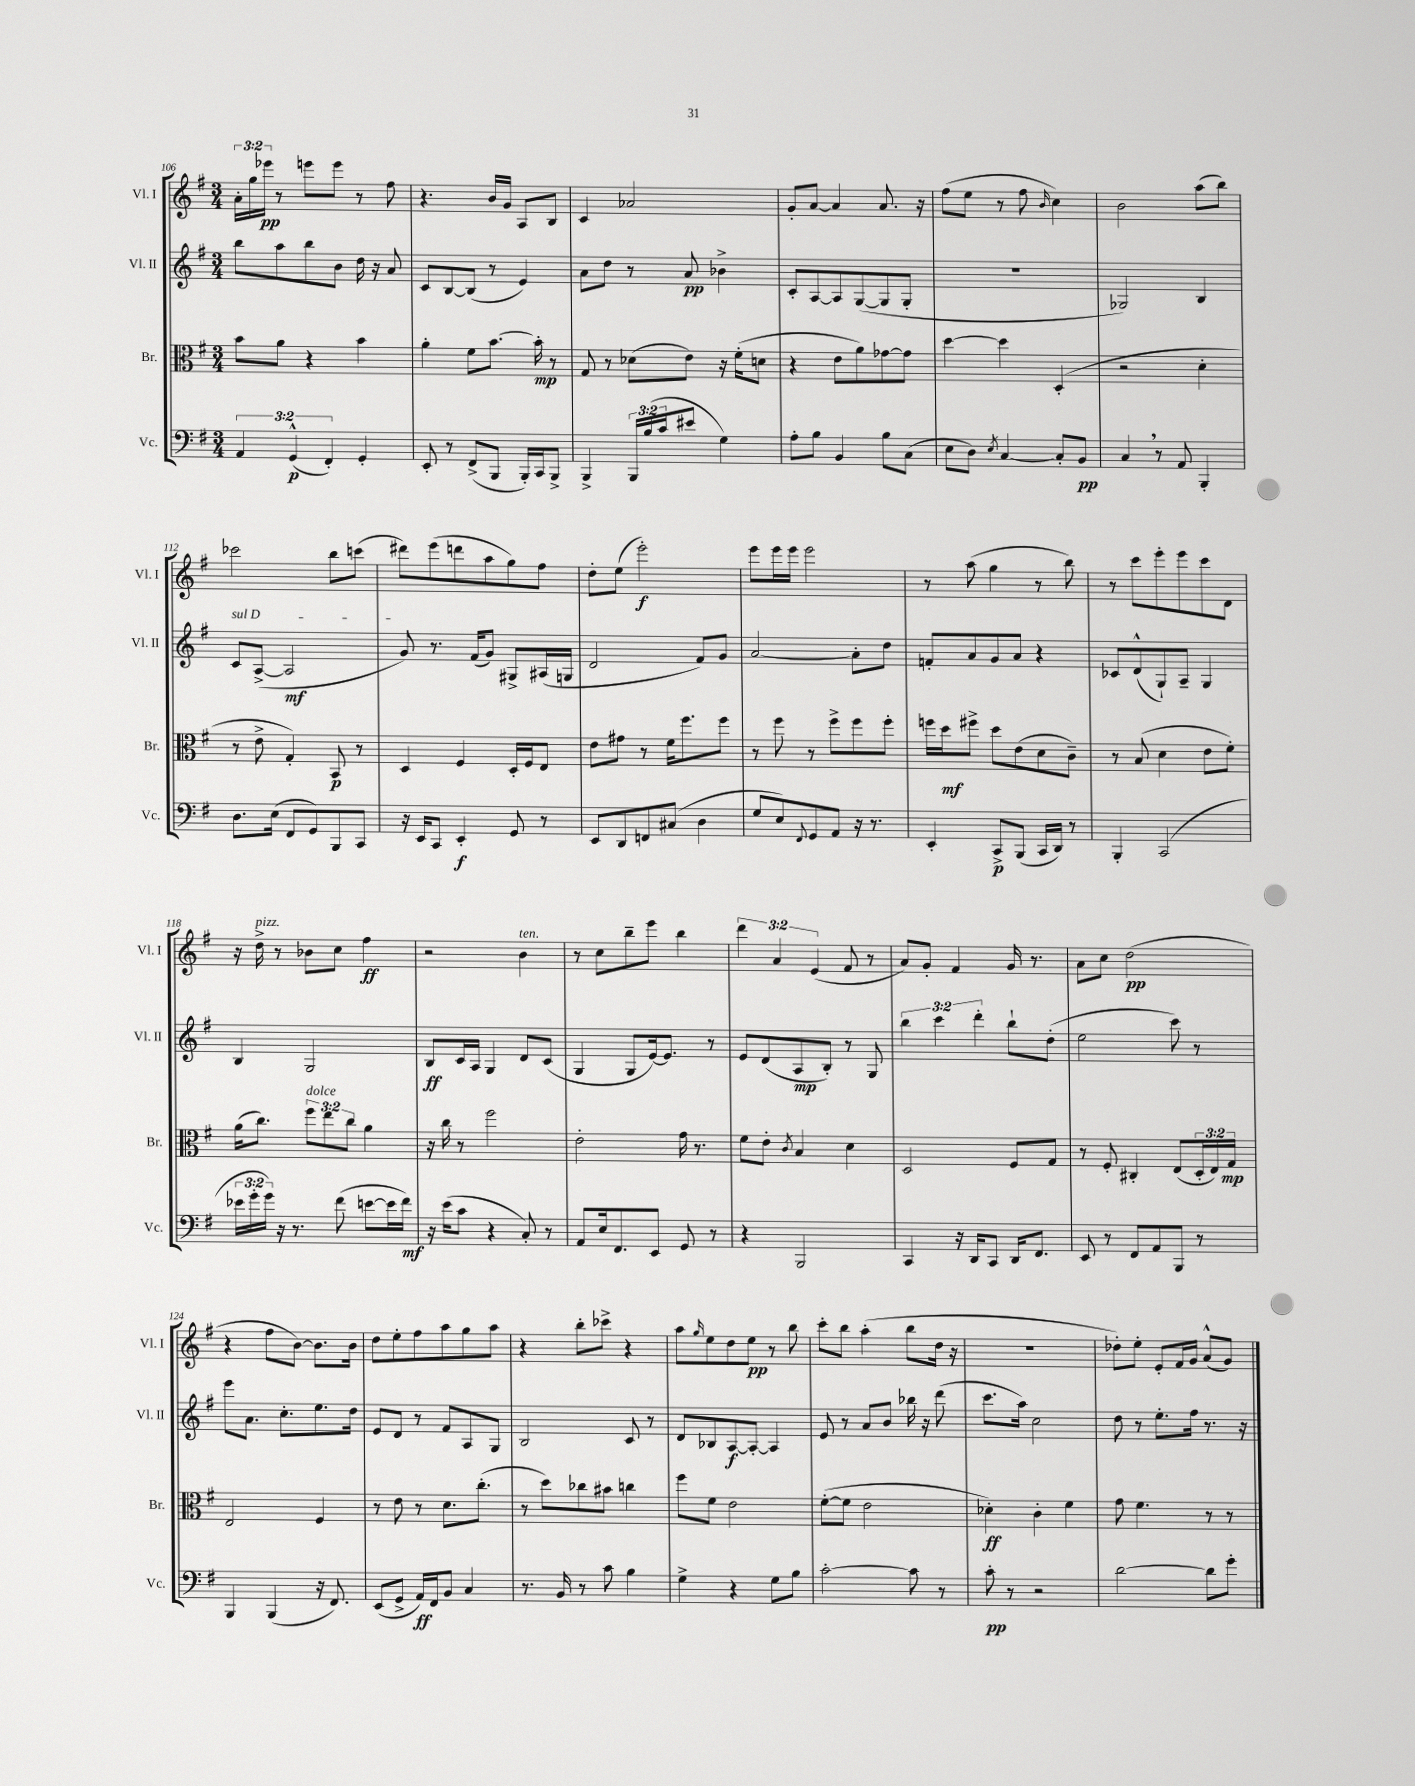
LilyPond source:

<<
\new StaffGroup <<
\new Staff = "s0" \with { instrumentName = "Vl. I" shortInstrumentName = "Vl. I" } {
    \clef treble \key g \major \numericTimeSignature \time 3/4 \override Staff.TupletNumber.text = #tuplet-number::calc-fraction-text
    \tuplet 3/2 { a'16-. g''16 ees'''16\pp } r8 e'''8 e'''8 r8 fis''8 |
    r4. b'16 g'16 a8 b8 |
    c'4 aes'2 |
    g'8-. a'8~ a'4 a'8. r16 |
    fis''8( e''8 r8 fis''8 \grace { b'16 } c''4) |
    b'2 a''8( b''8) |
    ces'''2 b''8 c'''8( |
    dis'''8) e'''8( d'''8 a''8 g''8) fis''8 |
    d''8-. e''8( e'''2-.\f) |
    e'''8 e'''16 e'''16 e'''2 |
    r8 a''8( g''4 r8 b''8) |
    r8 c'''8 e'''8-. e'''8 c'''8 d'8 |
    r16 d''16->^\markup { \italic "pizz." } r8 bes'8 c''8 fis''4\ff |
    r2 b'4^\markup { \italic "ten." } |
    r8 c''8 b''8-- e'''8 b''4 |
    \tuplet 3/2 { d'''4 a'4 e'4( } fis'8 r8 |
    a'8) g'8-. fis'4 g'16 r8. |
    a'8 c''8 d''2\pp( |
    r4 fis''8 b'8~) b'8. b'16 |
    d''8 e''8-. fis''8 a''8 g''8 a''8 |
    r4 b''8-. ces'''8-> r4 |
    a''8 \grace { g''16 } e''8 d''8 e''8\pp r8 b''8 |
    c'''8-. b''8 a''4-.( b''8 d''16 r16 |
    R2. |
    des''8-.) e''8-. e'8-. fis'16 g'16 a'8-^( g'8) \bar "|." |
}
\new Staff = "s1" \with { instrumentName = "Vl. II" shortInstrumentName = "Vl. II" } {
    \clef treble \key g \major \numericTimeSignature \time 3/4 \override Staff.TupletNumber.text = #tuplet-number::calc-fraction-text
    b''8 a''8 b''8 b'8 d''16 r16 a'8 |
    c'8 b8~ b8( r8 e'4) |
    a'8 d''8 r8 a'8\pp bes'4-> |
    c'8-. a8~ a8 g8~( g8 g8-. |
    R2. |
    ges2) b4 |
    \once \override TextSpanner.bound-details.left.text = \markup { \italic "sul D" } c'8\startTextSpan a8~->( a2\mf |
    g'8\stopTextSpan) r8. fis'16( g'8) gis8-> ais16( g16 |
    d'2 fis'8) g'8 |
    a'2~ a'8-. d''8 |
    f'8-. a'8 g'8 a'8 r4 |
    ces'8 d'8-^( g8-!) a8-- g4 |
    b4 g2 |
    b8\ff c'16 a16 g4 d'8 c'8( |
    g4 g8 e'16~) e'8. r8 |
    e'8 d'8( a8\mp b8-.) r8 g8 |
    \tuplet 3/2 { b''4 c'''4 d'''4-. } b''8-! d''8-.( |
    e''2 c'''8) r8 |
    e'''8 a'8. c''8.-. e''8. d''16 |
    e'8 d'8 r8 fis'8 a8 g8 |
    b2 c'8 r8 |
    d'8 bes8 a8~\f a8~-. a4 |
    e'8 r8 a'8 b'8 bes''16 r16 d'''8( |
    c'''8. a''16) c''2 |
    d''8 r8 e''8.-. fis''16 r8. r16 \bar "|." |
}
\new Staff = "s2" \with { instrumentName = "Br." shortInstrumentName = "Br." } {
    \clef alto \key g \major \numericTimeSignature \time 3/4 \override Staff.TupletNumber.text = #tuplet-number::calc-fraction-text
    b'8 a'8 r4 b'4 |
    a'4-. fis'8 b'8.~ b'16-.\mp r8 |
    g8 r8 des'8( e'8) r16 fis'16-.( d'8 |
    r4 e'8 a'8) ges'8~ ges'8 |
    d''4~ d''4 d4-.( |
    r2 d'4-. |
    r8 e'8-> g4-.) b,8\p r8 |
    d4 fis4 d16-. fis16 e8 |
    e'8 gis'8 r8 fis'16 fis''8. fis''8 |
    r8 fis''8 r8 fis''8-> fis''8 fis''8-. |
    f''16 d''16\mf fis''8-> d''8 e'8( d'8 c'8--) |
    r8 b8( d'4 e'8 fis'8-.) |
    a'16( c''8.) \tuplet 3/2 { fis''8^\markup { \italic "dolce" } e''8 c''8 } a'4 |
    r16 c''16 r8 fis''2 |
    e'2-. g'16 r8. |
    fis'8 e'8-. \acciaccatura { c'8 } b4 d'4 |
    d2 fis8 g8 |
    r8 fis8-. cis4-. e8( \tuplet 3/2 { d16-. e16) g16\mp } |
    e2 fis4 |
    r8 e'8 r8 d'8. c''8.-.( |
    r8 d''8) ces''8 bis'8 c''4 |
    fis''8 fis'8 e'2 |
    fis'8~-.( fis'8 e'2 |
    des'4-.\ff) c'4-. fis'4 |
    g'8 fis'4. r8 r8 \bar "|." |
}
\new Staff = "s3" \with { instrumentName = "Vc." shortInstrumentName = "Vc." } {
    \clef bass \key g \major \numericTimeSignature \time 3/4 \override Staff.TupletNumber.text = #tuplet-number::calc-fraction-text
    \tuplet 3/2 { a,4 g,4-^\p( fis,4-.) } g,4-. |
    e,8-. r8 fis,8->( b,,8 b,,16-.) c,16 b,,8-> |
    b,,4-> \tuplet 3/2 { b,,16 b16( c'16 } eis'8 g4) |
    a8-. b8 b,4 b8 c8( |
    e8 d8) \acciaccatura { e8 } c4~ c8-. b,8\pp |
    c4 \breathe r8 a,8 b,,4-. |
    d8. e16( fis,8 g,8) b,,8 c,8 |
    r16 e,16 c,8 e,4-.\f g,8 r8 |
    e,8 d,8 f,8 cis8( d4 |
    g8 e8) \appoggiatura { fis,8 } g,8 a,8 r16 r8. |
    e,4-. c,8->\p b,,8( c,16 d,16) r8 |
    b,,4-. c,2( |
    \tuplet 3/2 { ees'16 g'16-. g'16) } r16 r8. fis'8( e'8~ e'16 fis'16\mf) |
    r16 e'16( c'8 r4 c8-.) r8 |
    a,8 e16 fis,8. e,8 g,8 r8 |
    r4 b,,2 |
    c,4 r16 d,16 c,8 d,16 fis,8. |
    e,8 r8 fis,8 a,8 b,,8 r8 |
    b,,4 b,,4( r16 fis,8.) |
    e,8( g,8-> a,16\ff) fis,16 b,8 c4 |
    r8. b,16 r8 c'8 b4 |
    g4-> r4 g8 b8 |
    c'2~-. c'8 r8 |
    c'8-.\pp r8 r2 |
    d'2~ d'8 g'8-. \bar "|." |
}
>>
>>
\layout { \context { \Score currentBarNumber = #106 } }
